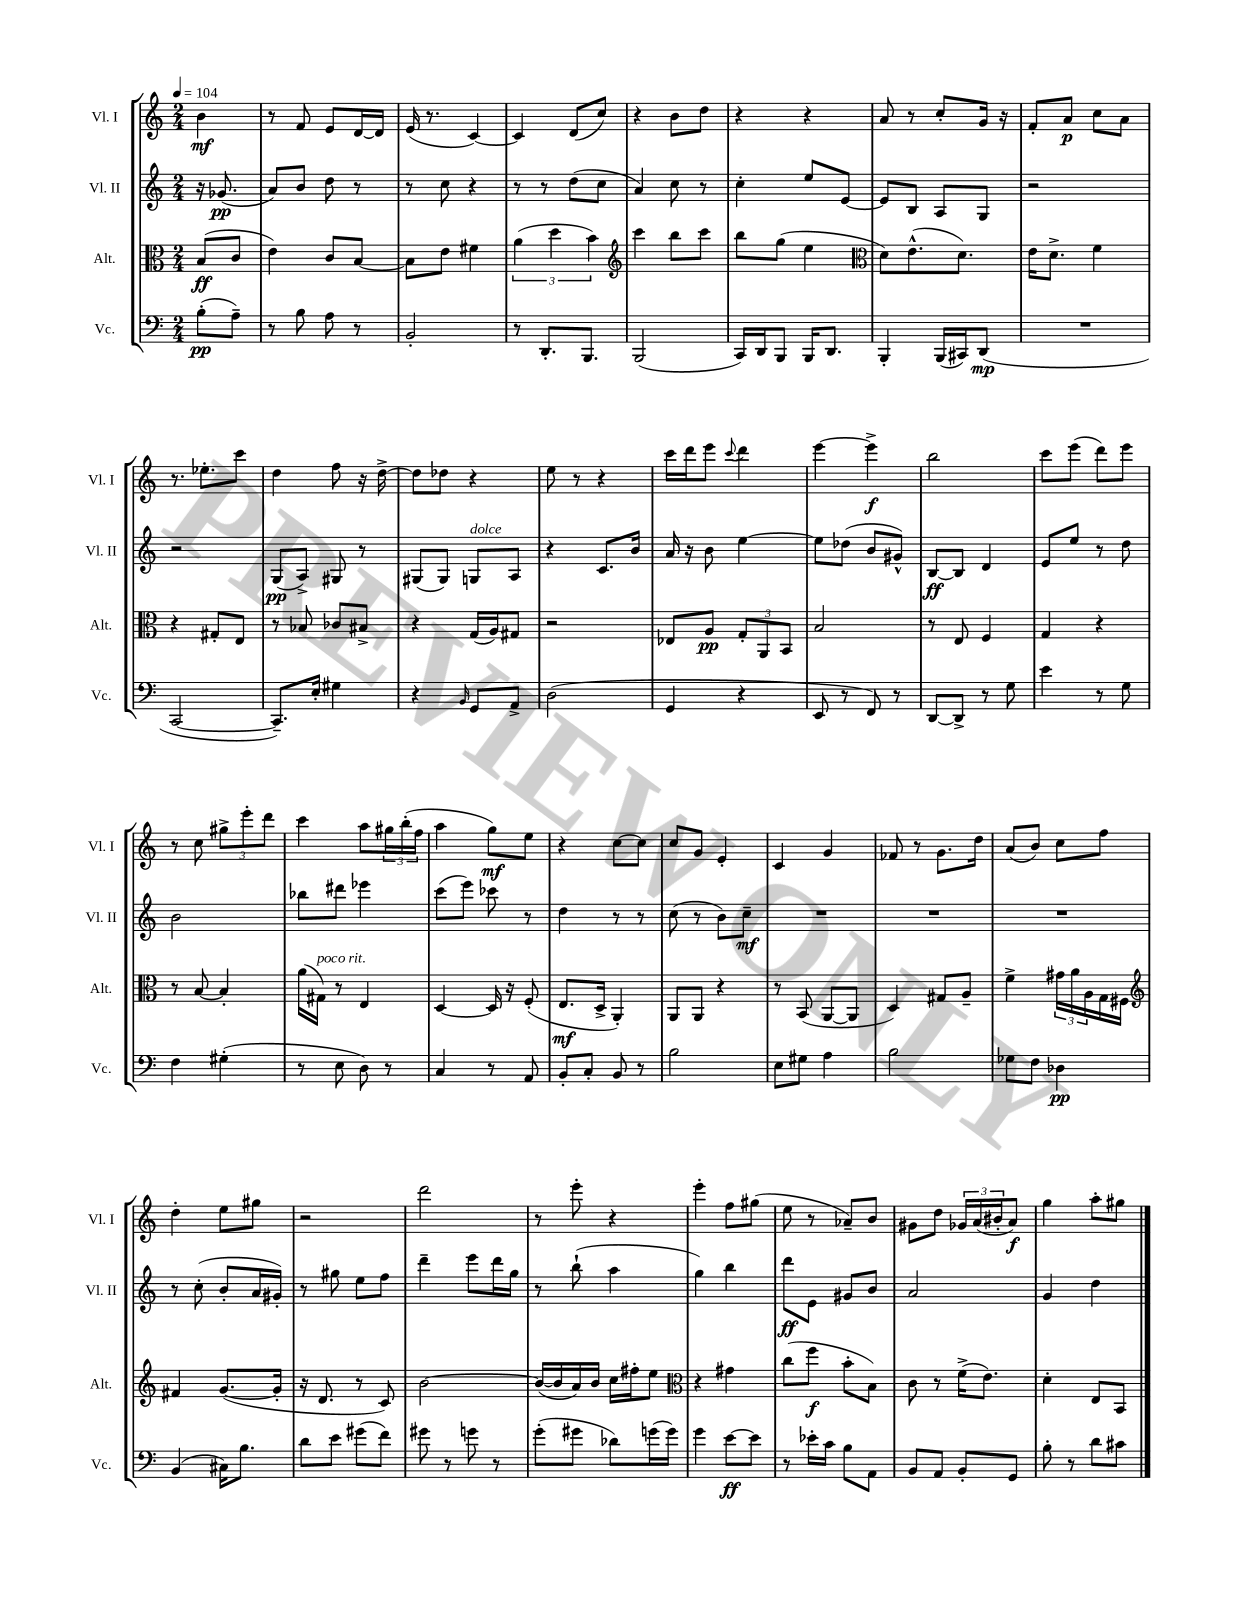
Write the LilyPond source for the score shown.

<<
\new StaffGroup <<
\new Staff = "s0" \with { instrumentName = "Vl. I" shortInstrumentName = "Vl. I" } {
    \clef treble \key c \major \numericTimeSignature \time 2/4 \partial 4 \tempo 4 = 104
    b'4\mf |
    r8 f'8 e'8 d'16~ d'16 |
    e'16( r8. c'4~) |
    c'4 d'8( c''8) |
    r4 b'8 d''8 |
    r4 r4 |
    a'8 r8 c''8-. g'16 r16 |
    f'8-. a'8\p c''8 a'8 |
    r8. ees''8.-. c'''8 |
    d''4 f''8 r16 d''16~-> |
    d''8 des''8 r4 |
    e''8 r8 r4 |
    c'''16 d'''16 e'''8 \appoggiatura { c'''8 } d'''4 |
    e'''4~ e'''4->\f |
    b''2 |
    c'''8 e'''8( d'''8) e'''8 |
    r8 c''8 \tuplet 3/2 { gis''8-> e'''8-. d'''8 } |
    c'''4 a''8 \tuplet 3/2 { gis''16 b''16-.( f''16 } |
    a''4 g''8\mf) e''8 |
    r4 c''8~ c''8 |
    c''8 g'8 e'4-. |
    c'4 g'4 |
    fes'8 r8 g'8. d''16 |
    a'8( b'8) c''8 f''8 |
    d''4-. e''8 gis''8 |
    r2 |
    d'''2 |
    r8 e'''8-. r4 |
    e'''4-. f''8 gis''8( |
    e''8 r8 aes'8--) b'8 |
    gis'8 d''8 \tuplet 3/2 { ges'16 a'16( bis'16-. } a'8\f) |
    g''4 a''8-. gis''8 \bar "|." |
}
\new Staff = "s1" \with { instrumentName = "Vl. II" shortInstrumentName = "Vl. II" } {
    \clef treble \key c \major \numericTimeSignature \time 2/4 \partial 4
    r16 ges'8.\pp( |
    a'8) b'8 d''8 r8 |
    r8 c''8 r4 |
    r8 r8 d''8( c''8 |
    a'4) c''8 r8 |
    c''4-. e''8 e'8~ |
    e'8 b8 a8 g8 |
    r2 |
    r2 |
    g8\pp( a8->) gis8 r8 |
    gis8( gis8) g8^\markup { \italic "dolce" } a8 |
    r4 c'8. b'16 |
    a'16 r16 b'8 e''4~ |
    e''8 des''8( b'8 gis'8-^) |
    b8~\ff b8 d'4 |
    e'8 e''8 r8 d''8 |
    b'2 |
    bes''8 dis'''8 ees'''4 |
    c'''8( e'''8) ces'''8 r8 |
    d''4 r8 r8 |
    c''8( r8 b'8) c''8--\mf |
    R2 |
    R2 |
    R2 |
    r8 c''8-.( b'8-. a'16 gis'16-.) |
    r8 gis''8 e''8 f''8 |
    d'''4-- e'''8 d'''16 g''16 |
    r8 b''8-!( a''4 |
    g''4) b''4 |
    d'''8\ff e'8 gis'8 b'8 |
    a'2 |
    g'4 d''4 \bar "|." |
}
\new Staff = "s2" \with { instrumentName = "Alt." shortInstrumentName = "Alt." } {
    \clef alto \key c \major \numericTimeSignature \time 2/4 \partial 4
    b8\ff( c'8 |
    e'4) c'8 b8~ |
    b8 e'8 fis'4 |
    \tuplet 3/2 { a'4( d''4 b'4) } |
    \clef treble c'''4 b''8 c'''8 |
    b''8 g''8( e''4 |
    \clef alto d'8) e'8.-^( d'8.) |
    e'16 d'8.-> f'4 |
    r4 gis8-. e8 |
    r8 bes8 ces'8 bis8-> |
    r4 g16( a16) gis8 |
    r2 |
    ees8 a8\pp \tuplet 3/2 { g8-. a,8 b,8 } |
    b2 |
    r8 e8 f4 |
    g4 r4 |
    r8 b8~ b4-. |
    a'16( gis16^\markup { \italic "poco rit." }) r8 e4 |
    d4~ d16 r16 f8-.( |
    e8.\mf d16-> a,4-.) |
    a,8 a,8 r4 |
    r8 b,8( a,8~ a,8 |
    d4) gis8 a8-- |
    f'4-> \tuplet 3/2 { gis'16 a'16 a16 } g16 fis16 |
    \clef treble fis'4 g'8.~( g'16-. |
    r16 d'8. r8 c'8) |
    b'2~ |
    b'16~( b'16 a'16) b'16 c''16 fis''16-. e''8 |
    \clef alto r4 gis'4 |
    c''8( f''8\f b'8-. b8) |
    c'8 r8 f'16->( e'8.) |
    d'4-. e8 b,8 \bar "|." |
}
\new Staff = "s3" \with { instrumentName = "Vc." shortInstrumentName = "Vc." } {
    \clef bass \key c \major \numericTimeSignature \time 2/4 \partial 4
    b8-.\pp( a8--) |
    r8 b8 a8 r8 |
    b,2-. |
    r8 d,8.-. b,,8. |
    b,,2( |
    c,16) d,16 b,,8 b,,16 d,8. |
    b,,4-. b,,16( cis,16) d,8\mp( |
    R2 |
    c,2~ |
    c,8.--) e16-. gis4 |
    r4 \grace { b,16 } g,8 a,8-> |
    d2( |
    g,4 r4 |
    e,8 r8 f,8) r8 |
    d,8~ d,8-> r8 g8 |
    e'4 r8 g8 |
    f4 gis4-.( |
    r8 e8 d8) r8 |
    c4 r8 a,8 |
    b,8-. c8-. b,8 r8 |
    b2 |
    e8 gis8 a4 |
    b2 |
    ges8 f8 des4\pp |
    b,4( cis16) b8. |
    d'8 e'8 gis'8( f'8) |
    gis'8 r8 g'8 r8 |
    g'8-.( gis'8 des'8) g'16( g'16) |
    g'4 e'8~\ff e'8 |
    r8 ees'16-. c'16 b8 a,8 |
    b,8 a,8 b,8-. g,8 |
    b8-. r8 d'8 cis'8 \bar "|." |
}
>>
>>
\layout { \context { \Score \remove "Bar_number_engraver" } }
